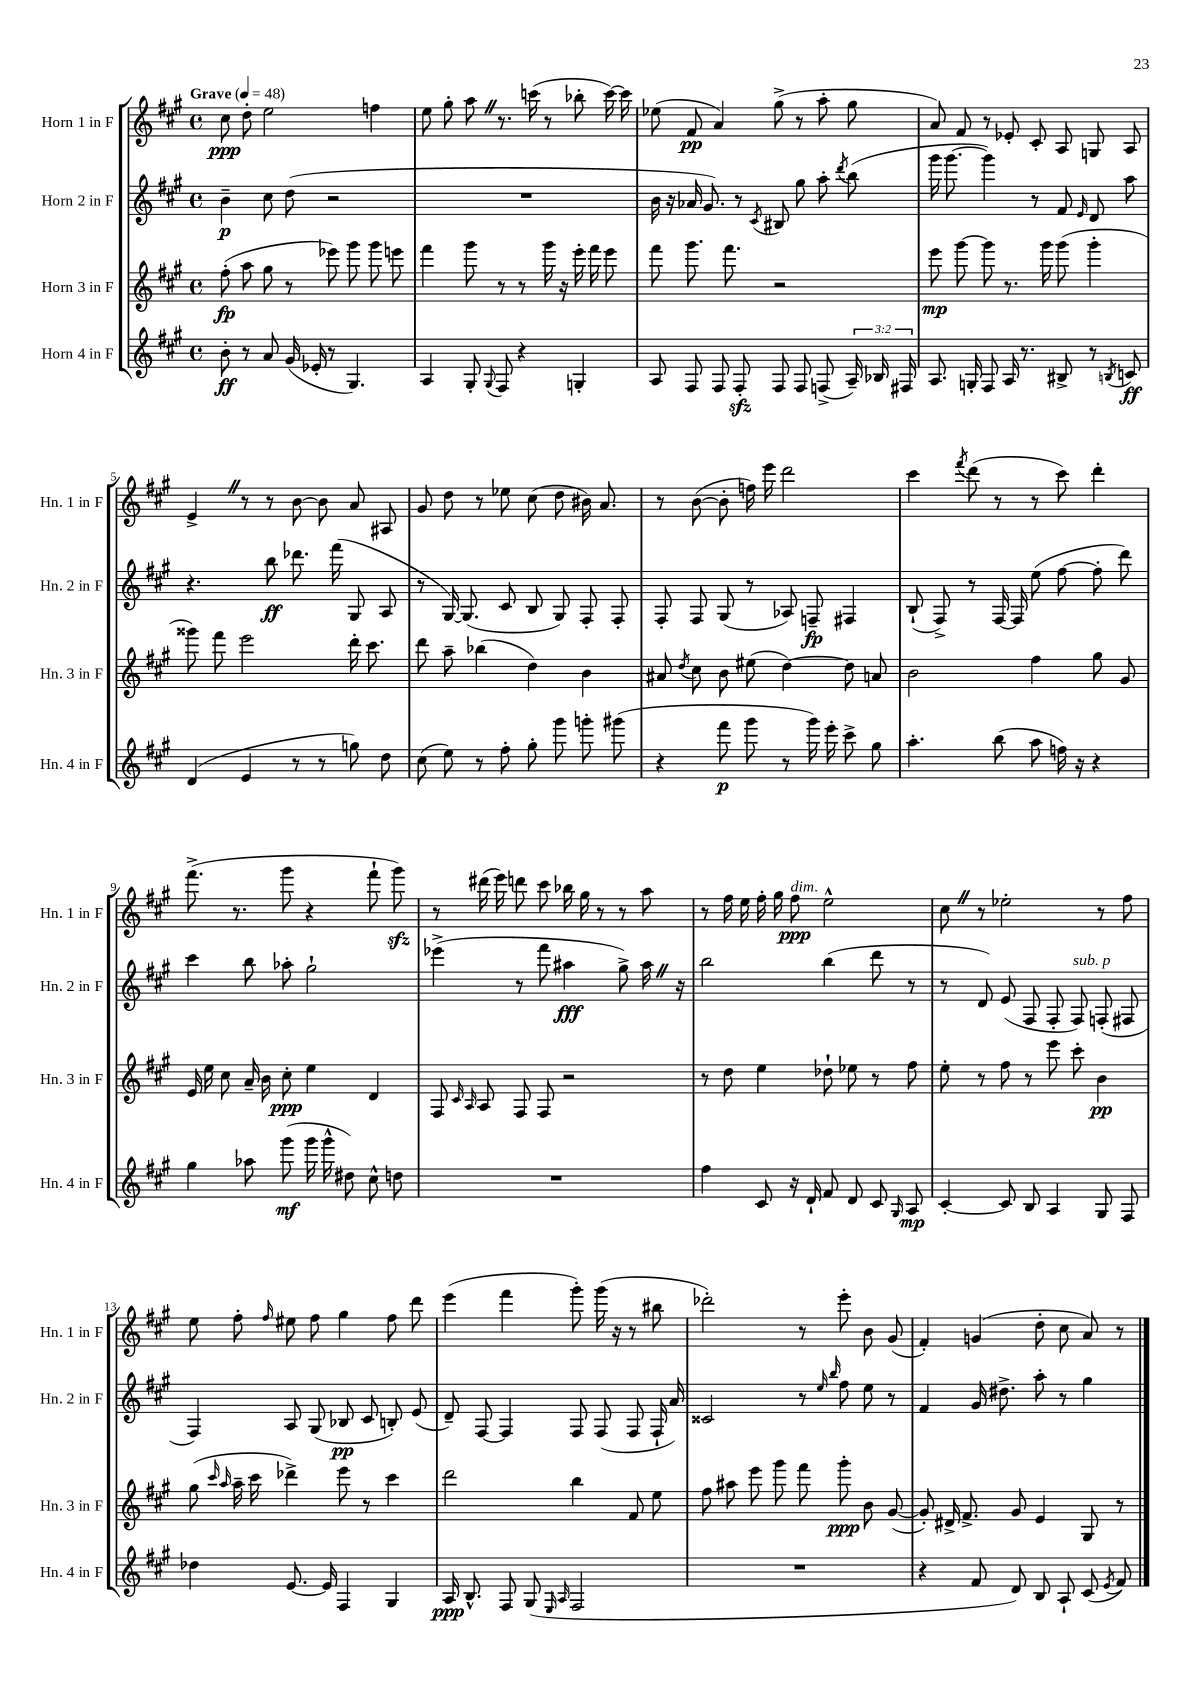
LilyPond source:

<<
\new StaffGroup <<
\new Staff = "s0" \with { instrumentName = "Horn 1 in F" shortInstrumentName = "Hn. 1 in F" } {
    \clef treble \key a \major \defaultTimeSignature \time 4/4 \tempo "Grave" 4 = 48
    \autoBeamOff cis''8\ppp d''8-. e''2 f''4 |
    e''8 gis''8-. a''8 \once \override BreathingSign.text = \markup { \musicglyph "scripts.caesura.straight" } \breathe r8. c'''16( r8 bes''8-. c'''16~) c'''16 |
    ees''8( fis'8\pp a'4) gis''8->( r8 a''8-. gis''8 |
    a'8) fis'8 r8 ees'8-. cis'8-. a8 g8 a8 |
    e'4-> \once \override BreathingSign.text = \markup { \musicglyph "scripts.caesura.straight" } \breathe r8 r8 b'8~ b'8 a'8 ais8 |
    gis'8 d''8 r8 ees''8 cis''8( d''8 bis'16) a'8. |
    r8 b'8~( b'8-. f''16) e'''16 d'''2 |
    cis'''4 \acciaccatura { fis'''8 } d'''8( r8 r8 cis'''8) d'''4-. |
    fis'''8.->( r8. gis'''8 r4 fis'''8-! gis'''8\sfz) |
    r8 dis'''16( e'''16) d'''8 cis'''8 bes''16 gis''16 r8 r8 a''8 |
    r8 fis''16 e''16 fis''16-. gis''16 fis''8\ppp^\markup { \italic "dim." } e''2-^ |
    cis''8 \once \override BreathingSign.text = \markup { \musicglyph "scripts.caesura.straight" } \breathe r8 ees''2-. r8 fis''8 |
    e''8 fis''8-. \grace { fis''16 } eis''8 fis''8 gis''4 fis''8 d'''8 |
    e'''4( fis'''4 gis'''8-.) gis'''16( r16 r8 bis''8 |
    des'''2-.) r8 e'''8-. b'8 gis'8( |
    fis'4-.) g'4( d''8-. cis''8 a'8) r8 \bar "|." |
}
\new Staff = "s1" \with { instrumentName = "Horn 2 in F" shortInstrumentName = "Hn. 2 in F" } {
    \clef treble \key a \major \defaultTimeSignature \time 4/4
    \autoBeamOff b'4--\p cis''8 d''8( r2 |
    R1 |
    b'16 r16 aes'16 gis'8.) r8 \acciaccatura { cis'8 } bis8 gis''8 a''8-. \acciaccatura { d'''8 } b''8( |
    gis'''16 gis'''8.~ gis'''4) r8 fis'8 \grace { e'16 } d'8 a''8 |
    r4. b''8\ff des'''8. fis'''16( gis8 a8 |
    r8 gis16~) gis8.( cis'8 b8 gis8) fis8-. fis8-. |
    fis8-. fis8 gis8( r8 aes8) f8--\fp fis4 |
    b8-!( fis8->) r8 fis16~ fis16 e''8( fis''8~ fis''8-. d'''8) |
    cis'''4 b''8 aes''8-. gis''2-! |
    ees'''4->( r8 fis'''8 ais''4\fff gis''8->) ais''16 \once \override BreathingSign.text = \markup { \musicglyph "scripts.caesura.straight" } \breathe r16 |
    b''2 b''4( d'''8 r8 |
    r8 d'8) e'8( fis8 fis8-. fis8^\markup { \italic "sub. p" }) f8-.( fis8 |
    fis4) a8 gis8( bes8\pp cis'8 b8-.) e'8( |
    d'8--) fis8~ fis4 fis8 fis8( fis8 fis16-! a'16) |
    cisis'2 r8 \grace { e''16 b''16 } fis''8 e''8 r8 |
    fis'4 gis'16 dis''8.-> a''8-. r8 gis''4 \bar "|." |
}
\new Staff = "s2" \with { instrumentName = "Horn 3 in F" shortInstrumentName = "Hn. 3 in F" } {
    \clef treble \key a \major \defaultTimeSignature \time 4/4
    \autoBeamOff fis''8-.\fp( a''8 gis''8 r8 ees'''8) gis'''8 gis'''8 e'''8 |
    fis'''4 gis'''8 r8 r8 gis'''16 r16 e'''16-. fis'''16 e'''8 |
    fis'''8 gis'''8. fis'''8. r2 |
    e'''8\mp gis'''8~ gis'''8 r8. gis'''16 gis'''8( gis'''4-. |
    gisis'''8) fis'''8 e'''2 d'''16-. cis'''8. |
    d'''8 a''8-- bes''4( d''4) b'4 |
    ais'8 \acciaccatura { d''8 } cis''8 b'8 eis''8( d''4~) d''8 a'8 |
    b'2 fis''4 gis''8 gis'8 |
    e'16 e''16 cis''8 a'16-- b'16 cis''8-.\ppp e''4 d'4 |
    fis8 \grace { cis'16 a16 } a8 fis8 fis8 r2 |
    r8 d''8 e''4 des''8-! ees''8 r8 fis''8 |
    e''8-. r8 fis''8 r8 e'''8 cis'''8-. b'4\pp |
    gis''8( \grace { cis'''16 a''16 } a''16-- cis'''16 des'''4->) e'''8 r8 cis'''4 |
    d'''2 b''4 fis'8 e''8 |
    fis''8 ais''8 e'''8 gis'''8 fis'''8 gis'''8-.\ppp b'8 gis'8~( |
    gis'8-.) dis'16-> fis'8.-> gis'8 e'4 gis8 r8 \bar "|." |
}
\new Staff = "s3" \with { instrumentName = "Horn 4 in F" shortInstrumentName = "Hn. 4 in F" } {
    \clef treble \key a \major \defaultTimeSignature \time 4/4 \override Staff.TupletNumber.text = #tuplet-number::calc-fraction-text
    \autoBeamOff b'8-.\ff r8 a'8 gis'16( ees'16-. r8 gis4.) |
    a4 gis8-. \appoggiatura { gis8 } fis8 r4 g4-. |
    a8 fis8 fis8 fis8-.\sfz fis8 fis8 f8->( \tuplet 3/2 { a16--) bes16 fis16 } |
    a8. g16-. fis8 a16 r8. bis8-> r8 \acciaccatura { b8 } c'8\ff |
    d'4( e'4 r8 r8 g''8) d''8 |
    cis''8( e''8) r8 fis''8-. gis''8-. gis'''8 g'''8-. gis'''8( |
    r4 fis'''8\p gis'''8 r8 gis'''16) e'''16-. cis'''8-> gis''8 |
    a''4.-. b''8( a''8 f''16) r16 r4 |
    gis''4 aes''8 gis'''8\mf( gis'''16 gis'''16-^ dis''8) cis''8-^ d''8 |
    R1 |
    fis''4 cis'8 r16 d'16-! fis'8 d'8 cis'8 \grace { gis16 } a8\mp |
    cis'4~-. cis'8 b8 a4 gis8 fis8 |
    des''4 e'8.~ e'16 fis4 gis4 |
    a16\ppp b8.-^ fis8 gis8( \grace { e16 a16 } fis2 |
    R1 |
    r4 fis'8 d'8) b8 a8-! cis'8( \acciaccatura { e'8 } fis'8) \bar "|." |
}
>>
>>
